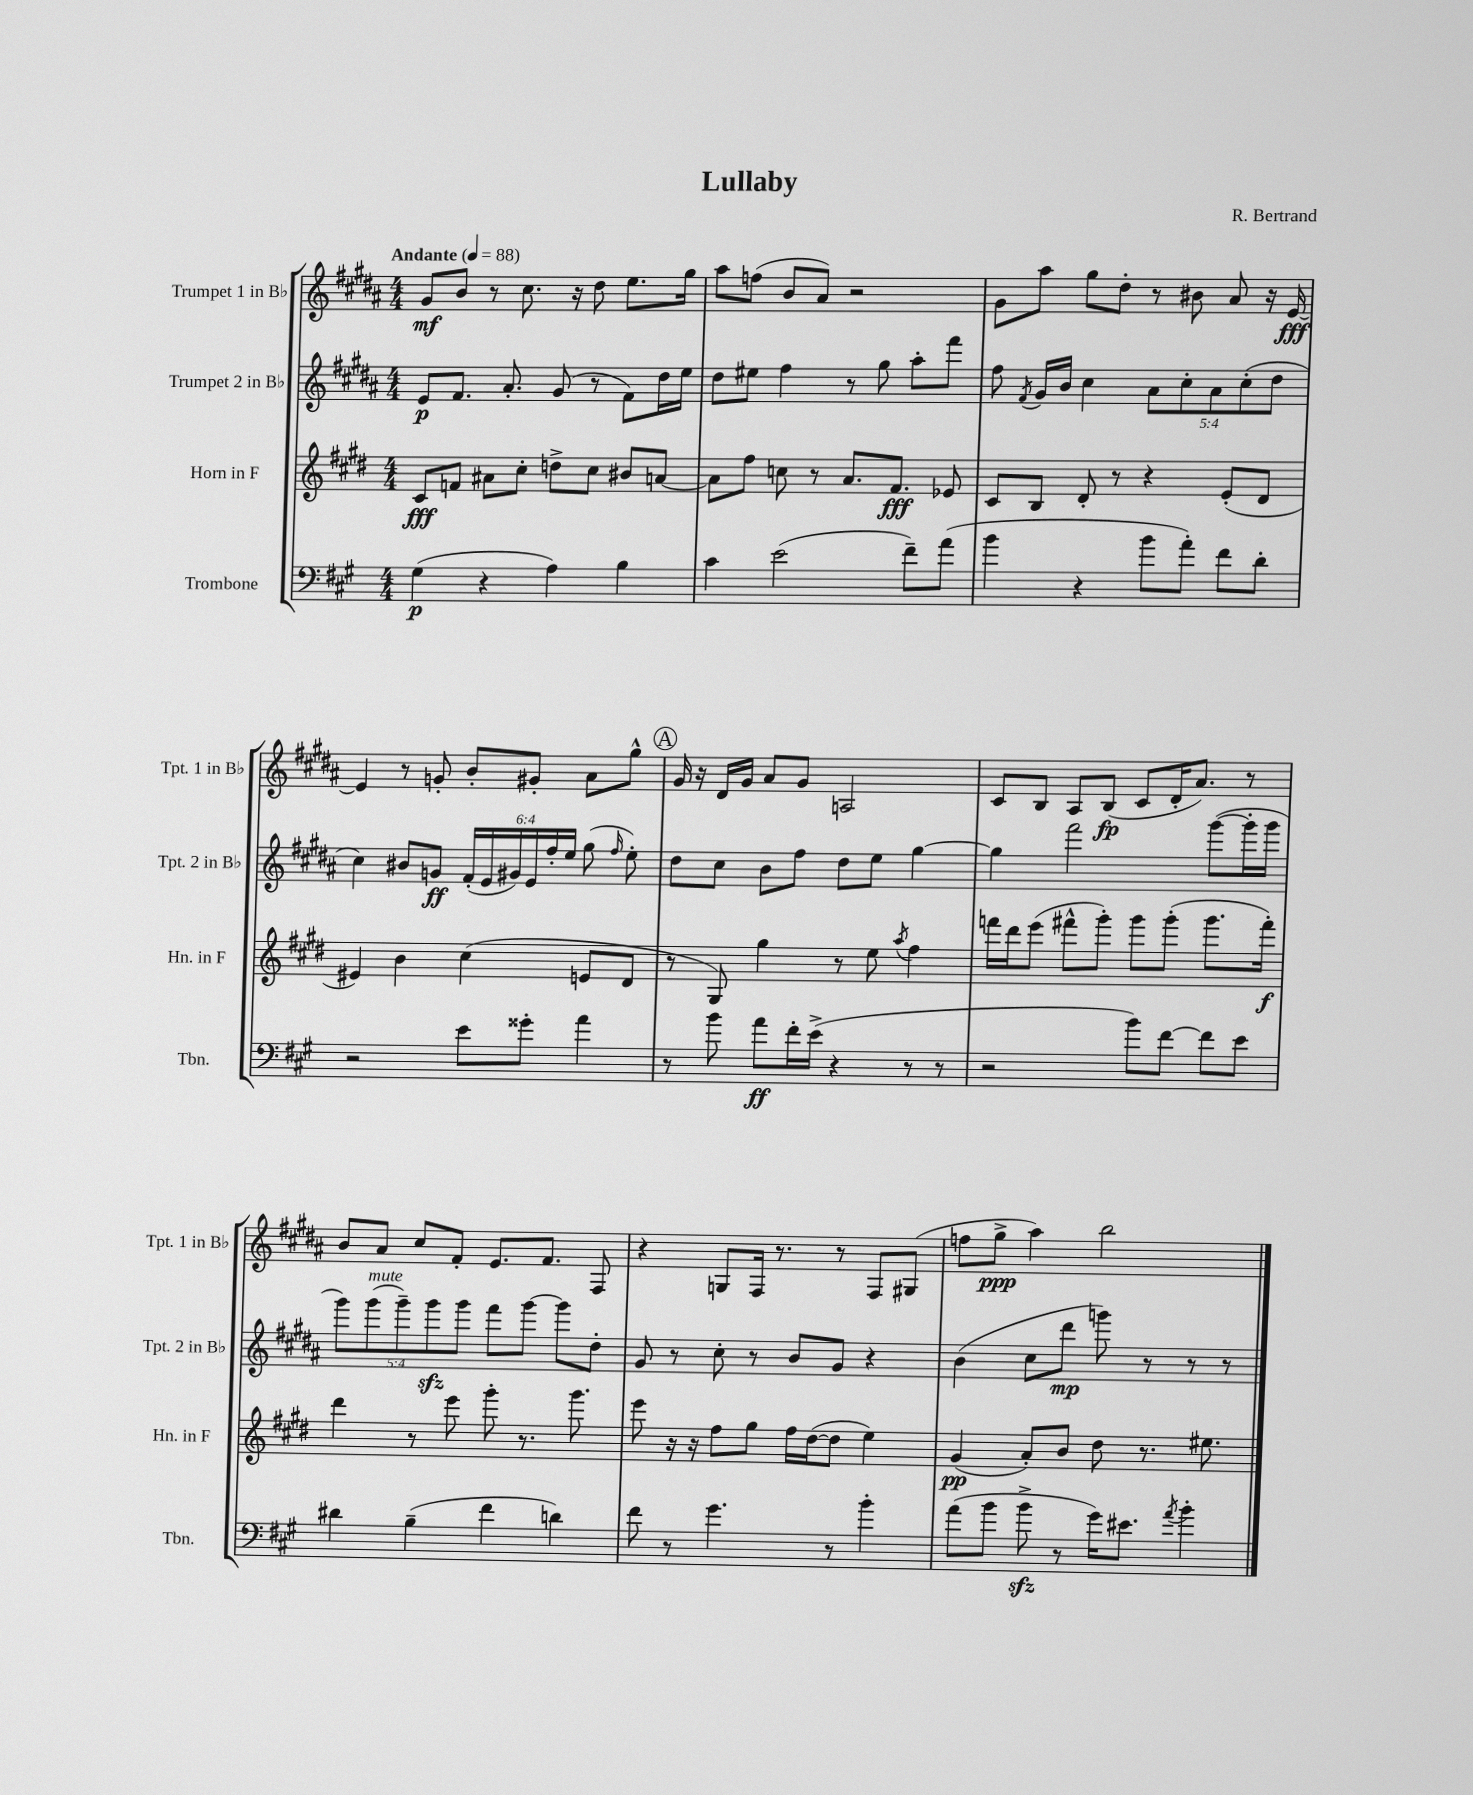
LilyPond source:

\header { title = "Lullaby" composer = "R. Bertrand" }
<<
\new StaffGroup <<
\new Staff = "s0" \with { instrumentName = "Trumpet 1 in Bb" shortInstrumentName = "Tpt. 1 in Bb" } {
    \clef treble \key b \major \numericTimeSignature \time 4/4 \tempo "Andante" 4 = 88
    \autoBeamOff gis'8[\mf b'8] r8 cis''8. r16 dis''8 e''8.[ gis''16] |
    ais''8[ f''8]( b'8[ ais'8]) r2 |
    gis'8[ ais''8] gis''8[ dis''8]-. r8 bis'8 ais'8 r16 e'16~\fff |
    e'4 r8 g'8-. b'8[-. gis'8]-. ais'8[ gis''8]-^ |
    \mark \markup { \circle "A" } gis'16 r16 dis'16[ gis'16] ais'8[ gis'8] a2 |
    cis'8[ b8] ais8[ b8]\fp( cis'8[ dis'16-. ais'8.]) r8 |
    b'8[ ais'8] cis''8[ fis'8]-. e'8.[ fis'8.] fis8 |
    r4 g8[ fis16] r8. r8 fis8[ gis8]( |
    f''8[ gis''8]->\ppp ais''4) b''2 \bar "|." |
}
\new Staff = "s1" \with { instrumentName = "Trumpet 2 in Bb" shortInstrumentName = "Tpt. 2 in Bb" } {
    \clef treble \key b \major \numericTimeSignature \time 4/4 \override Staff.TupletNumber.text = #tuplet-number::calc-fraction-text
    \autoBeamOff e'8[\p fis'8.] ais'8.-. gis'8( r8 fis'8[) dis''16 e''16] |
    dis''8[ eis''8] fis''4 r8 gis''8 ais''8[-. fis'''8] |
    fis''8 \acciaccatura { fis'8 } gis'16[ b'16] cis''4 \tuplet 5/4 { ais'8[ cis''8-. ais'8 cis''8-.( dis''8] } |
    cis''4) bis'8[ g'8]\ff \tuplet 6/4 { fis'16[-.( e'16 gis'16) e'16 fis''16-. e''16] } gis''8( \grace { fis''16 } e''8-.) |
    \mark \markup { \circle "A" } dis''8[ cis''8] b'8[ fis''8] dis''8[ e''8] gis''4~ |
    gis''4 fis'''2 gis'''8[~( gis'''16-. gis'''16] |
    \tuplet 5/4 { gis'''8[) gis'''8^\markup { \italic "mute" }( gis'''8--) gis'''8\sfz gis'''8] } fis'''8[ gis'''8]~ gis'''8[ dis''8]-. |
    gis'8 r8 cis''8-. r8 b'8[ gis'8] r4 |
    b'4( cis''8[ dis'''8]\mp g'''8) r8 r8 r8 \bar "|." |
}
\new Staff = "s2" \with { instrumentName = "Horn in F" shortInstrumentName = "Hn. in F" } {
    \clef treble \key e \major \numericTimeSignature \time 4/4
    \autoBeamOff cis'8[\fff f'8] ais'8[ cis''8]-. d''8[-> cis''8] bis'8[ a'8]~ |
    a'8[ fis''8] c''8 r8 a'8.[ fis'8.]\fff ees'8 |
    cis'8[ b8] dis'8-. r8 r4 e'8[-.( dis'8] |
    eis'4) b'4 cis''4( e'8[ dis'8] |
    \mark \markup { \circle "A" } r8 gis8) gis''4 r8 e''8 \acciaccatura { a''8 } fis''4 |
    f'''16[ dis'''16 e'''8]( fis'''8[-^ gis'''8]-.) gis'''8[ gis'''8]-.( gis'''8.[ fis'''16]-.\f) |
    dis'''4 r8 e'''8 gis'''8-. r8. gis'''8. |
    e'''8 r16 r16 fis''8[ gis''8] fis''16[ dis''16~( dis''8] e''4) |
    gis'4\pp( a'8[-.) b'8] dis''8 r8. eis''8. \bar "|." |
}
\new Staff = "s3" \with { instrumentName = "Trombone" shortInstrumentName = "Tbn." } {
    \clef bass \key a \major \numericTimeSignature \time 4/4
    \autoBeamOff gis4\p( r4 a4) b4 |
    cis'4 e'2( fis'8[--) a'8]( |
    b'4 r4 b'8[ a'8]-.) fis'8[ d'8]-. |
    r2 e'8[ gisis'8]-. a'4 |
    \mark \markup { \circle "A" } r8 b'8 a'8[\ff fis'16-. e'16]->( r4 r8 r8 |
    r2 b'8[) fis'8]~ fis'8[ e'8] |
    dis'4 b4--( fis'4 d'4) |
    fis'8 r8 gis'4. r8 b'4-. |
    a'8[( b'8] b'8->\sfz r8 gis'16[) eis'8.] \acciaccatura { a'8 } b'4-. \bar "|." |
}
>>
>>
\layout { \context { \Score \remove "Bar_number_engraver" } }
